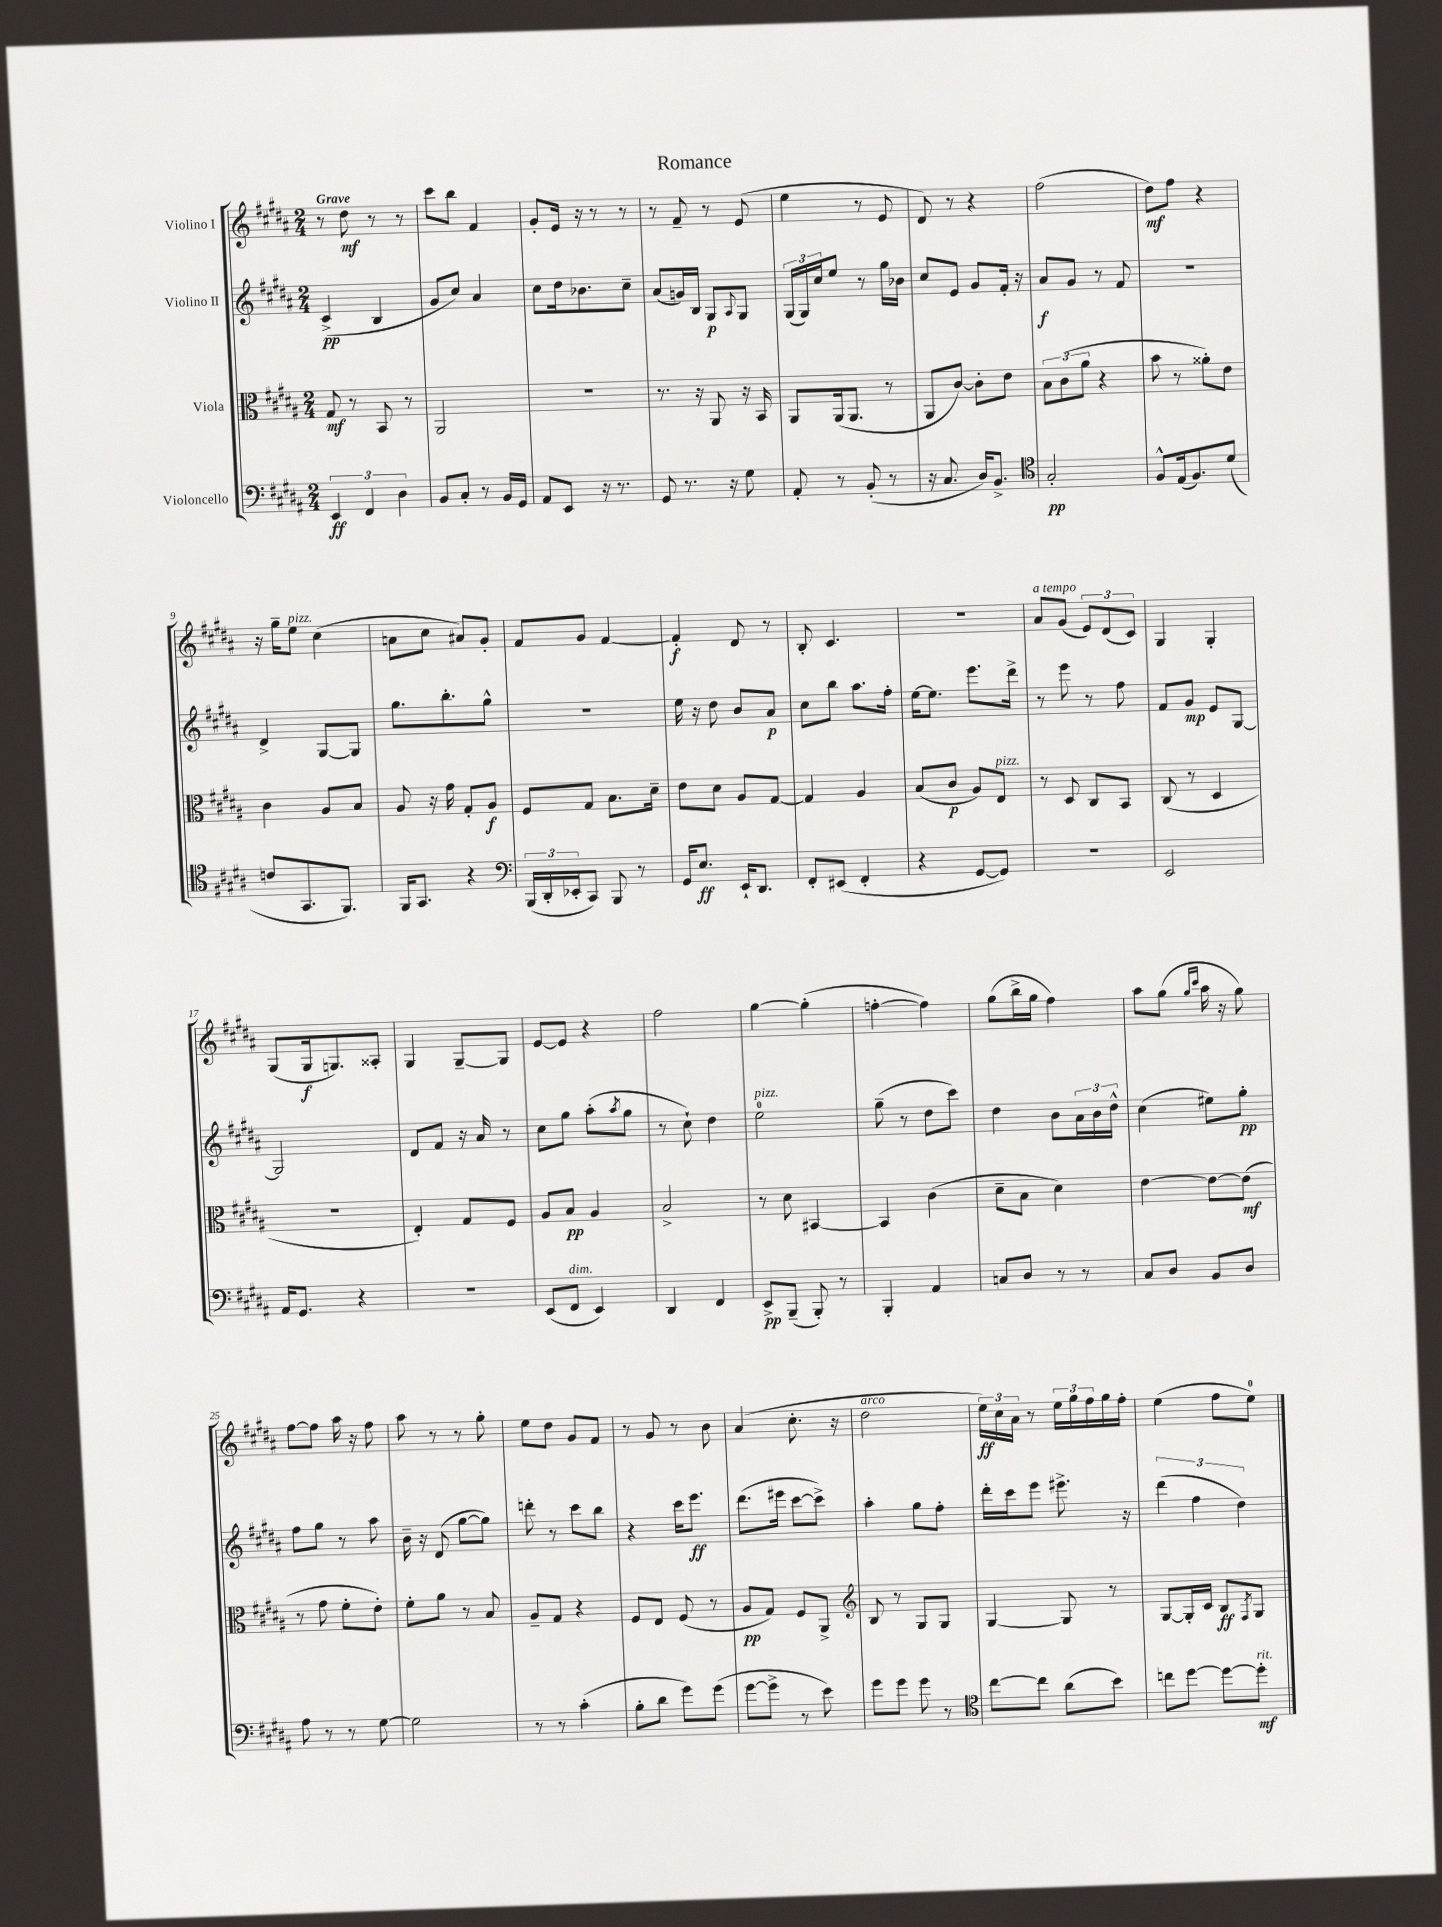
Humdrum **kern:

**kern	**dynam	**kern	**dynam	**kern	**dynam	**kern	**dynam
*part4	*part4	*part3	*part3	*part2	*part2	*part1	*part1
*staff4	*staff4	*staff3	*staff3	*staff2	*staff2	*staff1	*staff1
*I"Violoncello	*	*I"Viola	*	*I"Violino II	*	*I"Violino I	*
*clefF4	*	*clefC3	*	*clefG2	*	*clefG2	*
*k[f#c#g#d#a#]	*	*k[f#c#g#d#a#]	*	*k[f#c#g#d#a#]	*	*k[f#c#g#d#a#]	*
*M2/4	*	*M2/4	*	*M2/4	*	*M2/4	*
=1	=1	=1	=1	=1	=1	=1	=1
!	!	!	!	!	!	!LO:TX:a:B:t=Grave	!
6EE/	ff	8G#/	mf	(4c#^/	pp	8r	.
.	.	8r	.	.	.	8dd#\	mf
6FF#/	.	.	.	.	.	.	.
.	.	8BB/	.	4B/	.	8r	.
6D#\	.	.	.	.	.	.	.
.	.	8r	.	.	.	8r	.
=2	=2	=2	=2	=2	=2	=2	=2
8BB/L	.	2AA#/	.	8g#/L	.	8ccc#\L	.
8C#'/J	.	.	.	8cc#/J)	.	8bb\J	.
8r	.	.	.	4a#/	.	4f#/	.
16BB/LL	.	.	.	.	.	.	.
16GG#/JJ	.	.	.	.	.	.	.
=3	=3	=3	=3	=3	=3	=3	=3
8AA#/L	.	2r	.	8cc#\L	.	8g#'/L	.
8EE/J	.	.	.	16dd#\k	.	16e/Jk	.
.	.	.	.	8.b-X\	.	16r	.
16r	.	.	.	.	.	8r	.
8.r	.	.	.	.	.	.	.
.	.	.	.	8cc#~\J	.	8r	.
=4	=4	=4	=4	=4	=4	=4	=4
8GG#/	.	8.r	.	(8a#/L	.	8r	.
8.r	.	.	.	16gn/L)	.	8f#~/	.
.	.	16r	.	16B/JJ	.	.	.
.	.	8AA#/	.	8G#/L	p	8r	.
16r	.	.	.	.	.	.	.
.	.	.	.	8qqA#/	.	.	.
8G#\	.	16r	.	8G#/J	.	(8e/	.
.	.	16BB/	.	.	.	.	.
=5	=5	=5	=5	=5	=5	=5	=5
8AA#'/	.	8AA#/L	.	(24G#/LL	.	4ee\	.
.	.	.	.	24G#/)	.	.	.
.	.	.	.	24cc#/J	.	.	.
8r	.	(16AA#/k	.	8ee/J	.	.	.
.	.	8.AA#/J	.	.	.	.	.
(8BB'/	.	.	.	8r	.	8r	.
8r	.	8r	.	16gg#\LL	.	8e/	.
.	.	.	.	16b-X\JJ	.	.	.
=6	=6	=6	=6	=6	=6	=6	=6
16r	.	8AA#/L	.	8cc#/L	.	8d#/)	.
8.C#/	.	.	.	.	.	.	.
.	.	[8c#/J)	.	8e/J	.	8r	.
16D#/KL)	.	8c#'\L]	.	8g#/L	.	4r	.
8.BB^/J	.	.	.	.	.	.	.
.	.	8e\J	.	16f#'/Jk	.	.	.
.	.	.	.	16r	.	.	.
=7	=7	=7	=7	=7	=7	=7	=7
*clefC4	*	*	*	*	*	*	*
2G#'/	pp	12B\L	.	8a#/L	f	(2ff#\	.
.	.	(12c#\	.	.	.	.	.
.	.	.	.	8g#/J	.	.	.
.	.	12a#\J	.	.	.	.	.
.	.	4r	.	8r	.	.	.
.	.	.	.	8f#/	.	.	.
=8	=8	=8	=8	=8	=8	=8	=8
8F#^^/L	.	8b\	.	2r	.	8dd#\L)	mf
(16E/k	.	8r	.	.	.	8ff#\J	.
8.F#/)	.	.	.	.	.	.	.
.	.	8a##X'\L)	.	.	.	4r	.
(8d#/J	.	8e\J	.	.	.	.	.
!!LO:LB:g=z
=9	=9	=9	=9	=9	=9	=9	=9
8cn/L	.	4c#\	.	4d#^/	.	16r	.
.	.	.	.	.	.	16gg#~\KL	.
!	!	!	!	!	!	!LO:TX:a:i:t=pizz.	!
8.GG#/	.	.	.	.	.	8ee\J	.
.	.	8A#/L	.	[8G#/L	.	(4cc#\	.
8.FF#/J)	.	.	.	.	.	.	.
.	.	8B/J	.	8G#/J]	.	.	.
=10	=10	=10	=10	=10	=10	=10	=10
16FF#/KL	.	8A#/	.	8.gg#\L	.	8an\L	.
8.GG#/J	.	.	.	.	.	.	.
.	.	16r	.	.	.	8cc#\J	.
.	.	16g#\	.	8.bb'\	.	.	.
4r	.	8G#'/L	.	.	.	8a#X/L)	.
.	.	8A#/J	f	8gg#^^\J	.	8g#'/J	.
=11	=11	=11	=11	=11	=11	=11	=11
*clefF4	*	*	*	*	*	*	*
(24BBB/LL	.	8F#/L	.	2r	.	8f#/L	.
24DD#'/	.	.	.	.	.	.	.
24EE-X'/J	.	.	.	.	.	.	.
8CC#/J)	.	8G#/J	.	.	.	8g#/J	.
8BBB/	.	8.B\L	.	.	.	[4f#/	.
8r	.	.	.	.	.	.	.
.	.	16d#~\Jk	.	.	.	.	.
=12	=12	=12	=12	=12	=12	=12	=12
16GG#/KL	.	8e\L	.	16ee\	.	4f#'/]	f
8.E/J	ff	.	.	16r	.	.	.
.	.	8d#\J	.	8dd#\	.	.	.
16EE`/KL	.	8A#/L	.	8b/L	.	8d#/	.
8.DD#/J	.	.	.	.	.	.	.
.	.	[8G#/J	.	8a#/J	p	8r	.
=13	=13	=13	=13	=13	=13	=13	=13
8FF#'/L	.	4G#/]	.	8cc#\L	.	8B'/	.
(8EE#X/J	.	.	.	8bb\J	.	4.c#/	.
4FF#'/	.	4A#/	.	8.aa#\L	.	.	.
.	.	.	.	16ff#'\Jk	.	.	.
=14	=14	=14	=14	=14	=14	=14	=14
4r	.	(8B/L	.	[16ee\KL	.	2r	.
.	.	.	.	8.ee\J]	.	.	.
.	.	8c#/J	p	.	.	.	.
[8GG#/L	.	8A#/L)	.	8.eee\L	.	.	.
!	!	!LO:TX:a:i:t=pizz.	!	!	!	!	!
8GG#/J])	.	8E/J	.	.	.	.	.
.	.	.	.	16ddd#^\Jk	.	.	.
=15	=15	=15	=15	=15	=15	=15	=15
!	!	!	!	!	!	!LO:TX:a:i:t=a tempo	!
2r	.	8r	.	8r	.	8a#/L	.
.	.	8D#/	.	8eee\	.	(8g#/J	.
.	.	8C#/L	.	8r	.	12e/L)	.
.	.	.	.	.	.	(12d#/	.
.	.	8BB/J	.	8ff#\	.	.	.
.	.	.	.	.	.	12c#/J)	.
=16	=16	=16	=16	=16	=16	=16	=16
2EE/	.	(8C#/	.	8f#/L	.	4G#/	.
.	.	8r	.	8g#/J	mp	.	.
.	.	4D#/	.	8e/L	.	4G#'/	.
.	.	.	.	[8G#/J	.	.	.
!!LO:LB:g=z
=17	=17	=17	=17	=17	=17	=17	=17
16AA#/KL	.	2r	.	2G#/]	.	(8G#/L	.
8.GG#/J	.	.	.	.	.	.	.
.	.	.	.	.	.	16G#/k	f
.	.	.	.	.	.	8.Gn/)	.
4r	.	.	.	.	.	.	.
.	.	.	.	.	.	8A##X'/J	.
=18	=18	=18	=18	=18	=18	=18	=18
2r	.	4E'/)	.	8d#/L	.	4G#/	.
.	.	.	.	8f#/J	.	.	.
.	.	8G#/L	.	16r	.	[8G#~/L	.
.	.	.	.	16a#/	.	.	.
.	.	8F#/J	.	8r	.	8G#/J]	.
=19	=19	=19	=19	=19	=19	=19	=19
(8EE/L	.	8A#/L	.	8cc#\L	.	[8e/L	.
!LO:TX:a:i:t=dim.	!	!	!	!	!	!	!
8FF#/J	.	8B/J	pp	8gg#\J	.	8e/J]	.
4EE/)	.	4A#/	.	(8aa#'\L	.	4r	.
.	.	.	.	8qaa#/	.	.	.
.	.	.	.	8gg#\J	.	.	.
=20	=20	=20	=20	=20	=20	=20	=20
4DD#/	.	2B^/	.	8r	.	2ff#\	.
.	.	.	.	8cc#`\)	.	.	.
4FF#/	.	.	.	4dd#\	.	.	.
=21	=21	=21	=21	=21	=21	=21	=21
!	!	!	!	!LO:TX:a:i:t=pizz.	!	!	!
8EE^/L	pp	8r	.	2ee\	.	[4gg#\	.
(8BBB~/J	.	8d#\	.	.	.	.	.
8BBB'/)	.	[4BB#X/	.	.	.	(4gg#'\]	.
8r	.	.	.	.	.	.	.
=22	=22	=22	=22	=22	=22	=22	=22
4BBB'/	.	4BB#/]	.	(8gg#~\	.	[4ffn'\	.
.	.	.	.	8r	.	.	.
4AA#/	.	(4c#\	.	8dd#\L	.	4ff\])	.
.	.	.	.	8ccc#\J)	.	.	.
=23	=23	=23	=23	=23	=23	=23	=23
8Cn/L	.	8d#~\L	.	4dd#\	.	(8gg#\L	.
8D#/J	.	8B\J	.	.	.	16bb^\L	.
.	.	.	.	.	.	16gg#\JJ	.
8r	.	4d#\)	.	8b\L	.	4ff#\)	.
8r	.	.	.	24a#\L	.	.	.
.	.	.	.	24b\	.	.	.
.	.	.	.	24dd#^^\JJ	.	.	.
=24	=24	=24	=24	=24	=24	=24	=24
8C#/L	.	[4e\	.	(4cc#\	.	8aa#\L	.
8D#/J	.	.	.	.	.	(8gg#\J	.
.	.	.	.	.	.	16qqgg#/LL	.
.	.	.	.	.	.	16qqccc#/JJ	.
8BB/L	.	8e\L_	.	8ee#X\L)	.	16aa#\	.
.	.	.	.	.	.	16r	.
8D#/J	.	(8e\J]	mf	8gg#'\J	pp	8gg#\)	.
!!LO:LB:g=z
=25	=25	=25	=25	=25	=25	=25	=25
8A#\	.	8r	.	8ff#\L	.	[8ff#\L	.
8r	.	8g#\	.	8gg#\J	.	8ff#\J]	.
8r	.	8f#'\L	.	8r	.	16aa#\	.
.	.	.	.	.	.	16r	.
[8G#\	.	8e'\J)	.	8aa#\	.	8ff#\	.
=26	=26	=26	=26	=26	=26	=26	=26
2G#\]	.	8f#'\L	.	16b~\	.	8aa#\	.
.	.	.	.	16r	.	.	.
.	.	8a#\J	.	(8d#/	.	8r	.
.	.	8r	.	[8gg#\L	.	8r	.
.	.	8B/	.	8gg#\J])	.	8gg#'\	.
=27	=27	=27	=27	=27	=27	=27	=27
8r	.	8A#~/L	.	8dddn'\	.	8ee\L	.
8r	.	8G#/J	.	8r	.	8dd#\J	.
(4c#'\	.	4r	.	8ccc#\L	.	8g#/L	.
.	.	.	.	8bb\J	.	8f#/J	.
=28	=28	=28	=28	=28	=28	=28	=28
8B'\L	.	8F#/L	.	4r	.	8r	.
8d#\J	.	8E/J	.	.	.	8g#/	.
8g#\L)	.	(8F#/	.	16ccc#\KL	.	8r	.
.	.	.	.	8.eee\J	ff	.	.
(8g#\J	.	8r	.	.	.	8b\	.
=29	=29	=29	=29	=29	=29	=29	=29
[8g#\L	.	8A#/L	pp	(8.ddd#\L	.	(4a#/	.
8g#^\J]	.	8G#/J)	.	.	.	.	.
.	.	.	.	16eee#X\Jk	.	.	.
8r	.	8F#/L	.	[8ccc#\L	.	8.cc#'\	.
8e\)	.	8AA#^/J	.	8ccc#^\J])	.	.	.
.	.	.	.	.	.	16r	.
=30	=30	=30	=30	=30	=30	=30	=30
*	*	*clefG2	*	*	*	*	*
!	!	!	!	!	!	!LO:TX:a:i:t=arco	!
8g#\L	.	8B/	.	4aa#'\	.	2dd#\	.
8g#\J	.	8r	.	.	.	.	.
8g#\	.	8G#/L	.	8gg#\L	.	.	.
8r	.	8G#/J	.	8ff#'\J	.	.	.
=31	=31	=31	=31	=31	=31	=31	=31
*clefC4	*	*	*	*	*	*	*
[8cc#\L	.	[4G#/	.	16ddd#'\LL	.	24ee\LL)	ff
.	.	.	.	.	.	24cc#\	.
.	.	.	.	16ccc#\J	.	.	.
.	.	.	.	.	.	24a#\JJ	.
8cc#\J]	.	.	.	8eee\J	.	8r	.
(8a#\L	.	8G#/]	.	8.eee#X^\	.	24ee\LL	.
.	.	.	.	.	.	24gg#\	.
.	.	.	.	.	.	24ff#\	.
8b\J)	.	8r	.	.	.	16gg#\	.
.	.	.	.	16r	.	16ff#'\JJ	.
=32	=32	=32	=32	=32	=32	=32	=32
8ccn\L	.	[8G#/L	.	(6ddd#\	.	(4ee\	.
[8dd#\J	.	16G#'/L]	.	.	.	.	.
.	.	.	.	6ff#\	.	.	.
.	.	16c#/JJ	.	.	.	.	.
8dd#\L_	.	8B/L	ff	.	.	8ff#\L	.
.	.	.	.	6dd#\)	.	.	.
.	.	8qF#/	.	.	.	.	.
!LO:TX:a:i:t=rit.	!	!	!	!	!	!	!
8dd#'\J]	mf	8G#/J	.	.	.	8ee\J)	.
==	==	==	==	==	==	==	==
*-	*-	*-	*-	*-	*-	*-	*-
